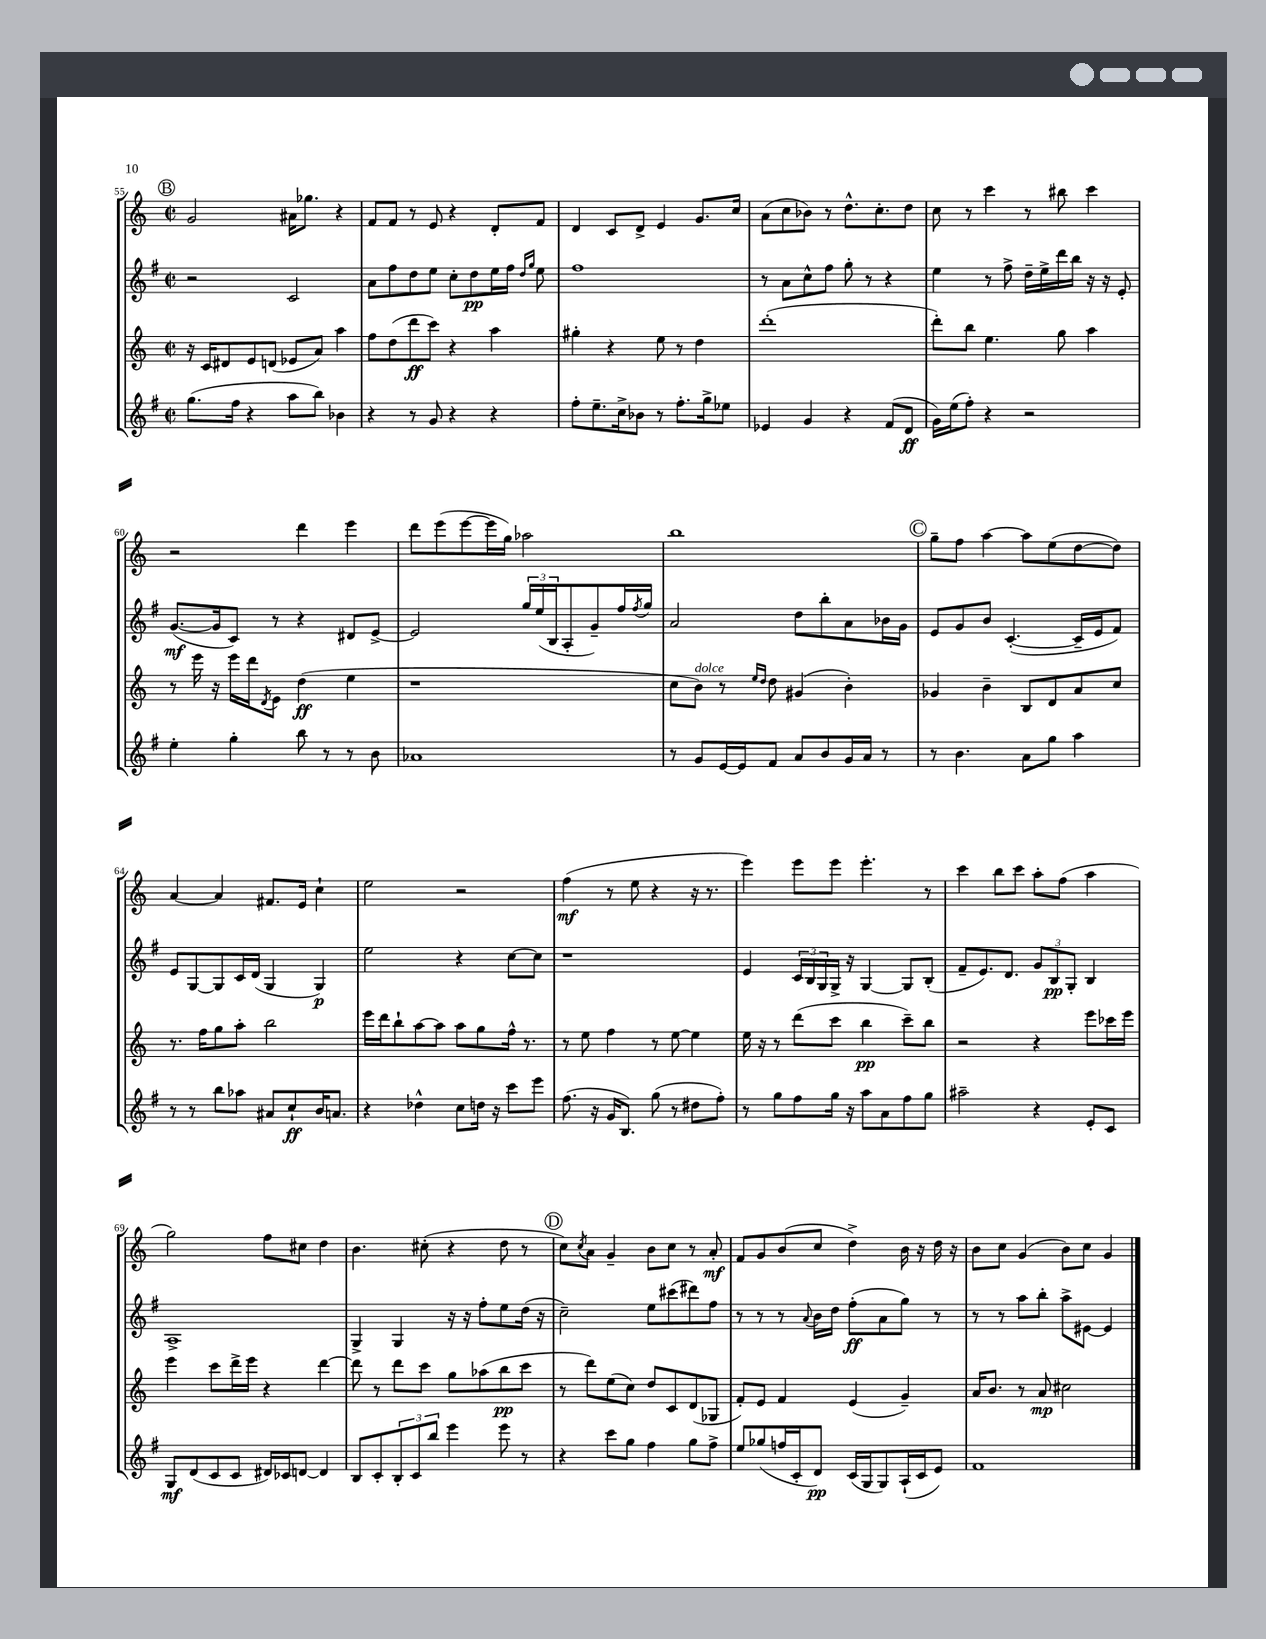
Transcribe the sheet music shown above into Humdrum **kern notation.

**kern	**kern	**kern	**kern
*staff4	*staff3	*staff2	*staff1
*clefG2	*clefG2	*clefG2	*clefG2
*k[f#]	*k[]	*k[f#]	*k[]
*M2/2	*M2/2	*M2/2	*M2/2
*met(c|)	*met(c|)	*met(c|)	*met(c|)
(8.gg	16r	2r	2g
.	16c	.	.
.	8d#	.	.
16ff#	.	.	.
4r	8e	.	.
.	(8d	.	.
8aa	8e-	2c	16a#
.	.	.	8.gg-
8bb)	8a)	.	.
4b-	4aa	.	4r
=	=	=	=
4r	8ff	8a	8f
.	(8dd	8ff#	8f
8r	8ddd	8dd	8r
8g	8ccc)	8ee	8e
4r	4r	8cc'	4r
.	.	8dd	.
4r	4aa	16ee	8d'
.	.	16ff#	.
.	.	16qqdd	.
.	.	16qqgg	.
.	.	8ee	8f
=	=	=	=
8ff#'	4gg#'	1ff#	4d
8.ee~	.	.	.
.	4r	.	8c
16cc^	.	.	.
8b-	.	.	8d^
8r	8ee	.	4e
8.ff#'	8r	.	.
.	4dd	.	8.g
16gg^	.	.	.
8ee-	.	.	.
.	.	.	16cc
=	=	=	=
4e-	(1ddd'	8r	(8a
.	.	8a	8cc
4g	.	8cc^^	8b-)
.	.	8ff#	8r
4r	.	8gg'	8.dd^^
.	.	8r	.
.	.	.	8.cc'
(8f#	.	4r	.
8d	.	.	8dd
=	=	=	=
16g)	8ddd')	4ee	8cc
(16ee	.	.	.
8ff#')	8bb	.	8r
4r	4.ee	8r	4ccc
.	.	8ff#^	.
2r	.	16dd~	8r
.	.	16ee^	.
.	8gg	16ddd	8bb#
.	.	16bb	.
.	4aa	16r	4ccc
.	.	16r	.
.	.	8e'	.
=	=	=	=
4ee'	8r	([8.g	2r
.	16eee	.	.
.	16r	16g]	.
4gg'	16eee	8c)	.
.	16ddd	.	.
.	8qd	.	.
.	8e	8r	.
8bb	(4dd	4r	4ddd
8r	.	.	.
8r	4ee	8d#	4eee
8b	.	[8e^	.
=	=	=	=
1a-	1r	2e]	8ddd
.	.	.	(8eee
.	.	.	[8eee
.	.	.	16eee]
.	.	.	16gg)
.	.	24gg	2aa-
.	.	(24ee	.
.	.	24B	.
.	.	8A'	.
.	.	8g~)	.
.	.	16ff#	.
.	.	8qff#	.
.	.	16gg	.
=	=	=	=
8r	8cc	2a	1bb
8g	8b)	.	.
[16e	8r	.	.
16e]	.	.	.
.	16qqee	.	.
.	16qqdd	.	.
8f#	8dd	.	.
8a	(4g#	8dd	.
8b	.	8bb'	.
16g	4b')	8a	.
16a	.	.	.
8r	.	16b-	.
.	.	16g	.
=	=	=	=
8r	4g-	8e	8gg~
4.b	.	8g	8ff
.	4b~	8b	[4aa
.	.	([4.c'	.
8a	8B	.	8aa]
8gg	8d	.	(8ee
4aa	8a	16c~]	[8dd
.	.	16e	.
.	8cc	8f#)	8dd])
=	=	=	=
8r	8.r	8e	[4a
8r	.	[8G	.
.	16ff	.	.
8bb	8gg	8G]	4a]
8aa-	8aa'	16c	.
.	.	(16d	.
8a#	2bb	4G	8.f#
8cc`	.	.	.
.	.	.	16e
16b	.	4G)	4cc`
8.a	.	.	.
=	=	=	=
4r	16eee	2ee	2ee
.	16ddd	.	.
.	8bb`	.	.
4dd-^^	[8aa	.	.
.	8aa]	.	.
8cc	8aa	4r	2r
16dd	8gg	.	.
16r	.	.	.
8ccc	16ff^^	[8cc	.
.	8.r	.	.
8eee	.	8cc]	.
=	=	=	=
(8.ff#	8r	1r	(4ff
.	8ee	.	.
16r	.	.	.
16g	4ff	.	8r
8.B)	.	.	.
.	.	.	8ee
(8gg	8r	.	4r
8r	[8ee	.	.
8dd#	4ee]	.	16r
.	.	.	8.r
8ff#')	.	.	.
=	=	=	=
8r	16ee	4e	4eee)
.	16r	.	.
8gg	8r	.	.
8ff#	(8ddd	24c	8eee
.	.	24B	.
.	.	24G	.
16gg	8ccc	16G^	8eee
16r	.	16r	.
8aa	4bb	[4G	4.eee'
8a	.	.	.
8ff#	8ccc~)	8G]	.
8gg	8bb	(8B'	8r
=	=	=	=
2aa#~	2r	8f#~	4ccc
.	.	8.e)	.
.	.	.	8bb
.	.	8.d	.
.	.	.	8ccc
4r	4r	12g	8aa'
.	.	12B	.
.	.	.	(8ff
.	.	12G'	.
8e'	8eee	4B	4aa
8c	16ccc-	.	.
.	16eee	.	.
=	=	=	=
8G	4eee	1A^	2gg)
(8d	.	.	.
8c	8ccc	.	.
8c	16ddd^	.	.
.	16eee	.	.
16d#)	4r	.	8ff
16c-	.	.	.
[8d	.	.	8cc#
4d]	[4ddd	.	4dd
=	=	=	=
8B	8ddd]	4G^	4.b
8c'	8r	.	.
12B'	8ddd	4G	.
12c	.	.	.
.	8ccc	.	(8cc#'
12bb	.	.	.
4eee	8gg	16r	4r
.	.	16r	.
.	(8aa-	8ff#'	.
8eee	8bb	8ee	8dd
8r	8ccc	(16dd	8r
.	.	16r	.
=	=	=	=
4r	8r	2cc~)	8cc)
.	.	.	8qcc
.	8ddd)	.	8a
8ccc	(8ee	.	4g~
8gg	8cc)	.	.
4ff#	8dd	8ee	8b
.	8c	(8ccc#	8cc
8gg	(8d	8ddd#)	8r
8ff#^	8G-	8ff#	8a'
=	=	=	=
8ee	8f')	8r	8f
(8gg-	8e	8r	8g
16ff	4f	8r	(8b
16c'	.	.	.
.	.	8qqa	.
8d)	.	16b	8cc
.	.	16dd	.
(16c	(4e	(8ff#'	4dd^)
16G	.	.	.
8G)	.	8a	.
(16A`	4g~)	8gg)	16b
16c	.	.	16r
8e)	.	8r	16dd
.	.	.	16r
=	=	=	=
1f#	16a	8r	8b
.	8.b	.	.
.	.	8r	8cc
.	8r	8aa	(4g
.	8a	8bb'	.
.	2cc#	8aa^	8b)
.	.	[8e#	8cc
.	.	4e#]	4g
==	==	==	==
*-	*-	*-	*-
